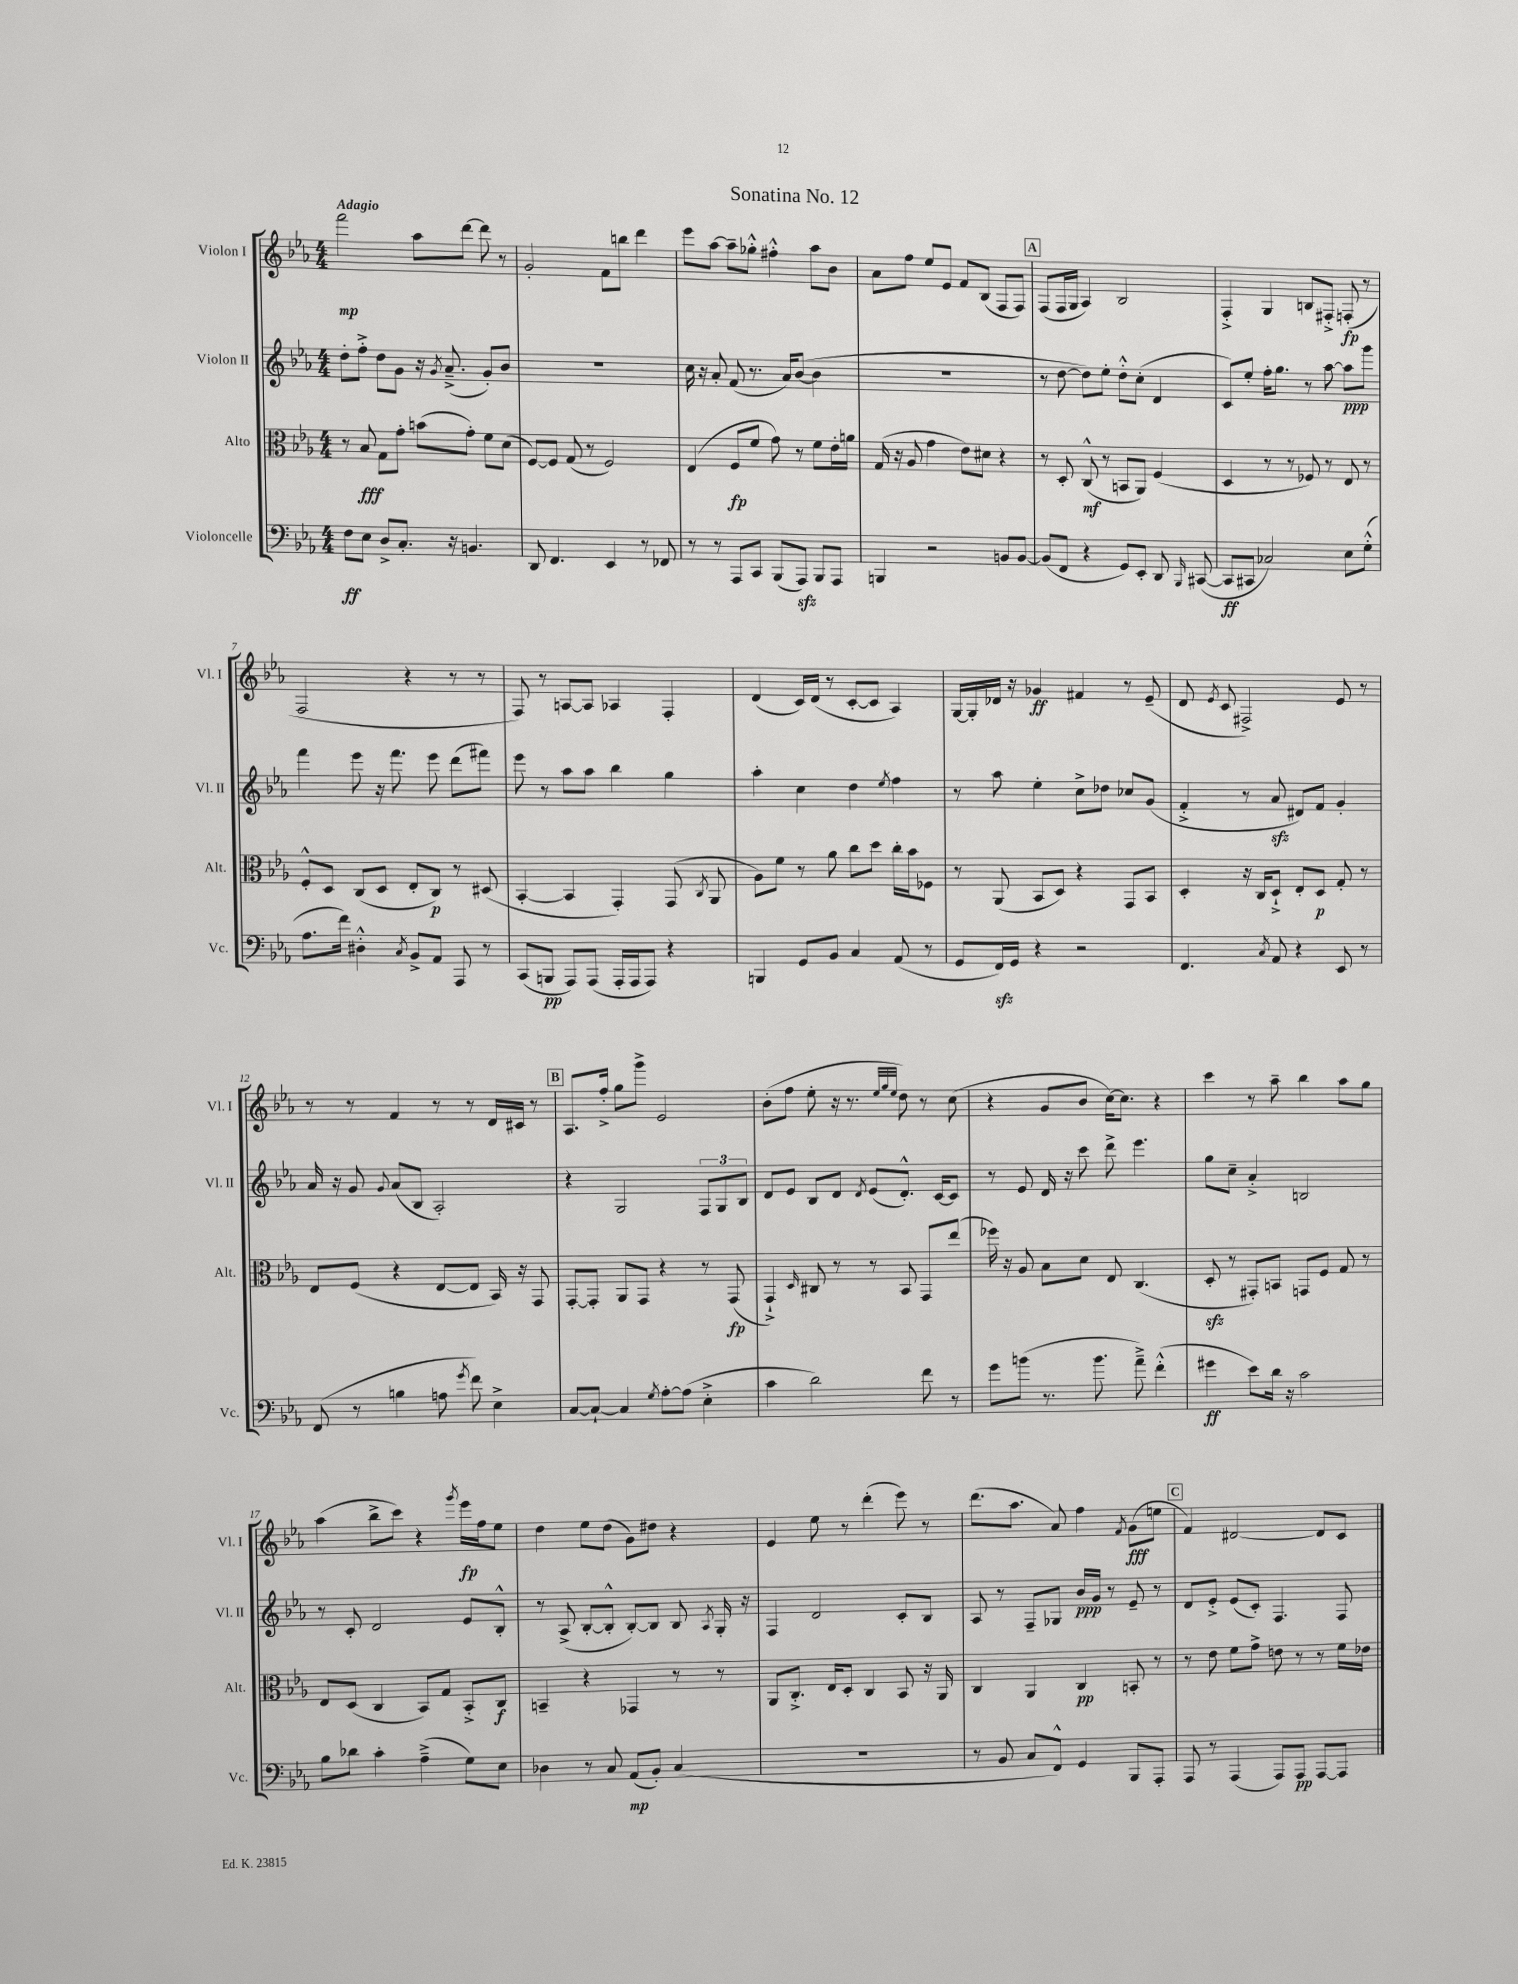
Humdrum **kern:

**kern	**kern	**kern	**kern
*staff4	*staff3	*staff2	*staff1
*clefF4	*clefC3	*clefG2	*clefG2
*k[b-e-a-]	*k[b-e-a-]	*k[b-e-a-]	*k[b-e-a-]
*M4/4	*M4/4	*M4/4	*M4/4
8F	8r	8dd'	2fff
8E-	8B-	8ff'^	.
8D^	8G	8dd	.
8.C'	8g'	8g	.
.	(8b	16r	8aa-
.	.	8qg	.
16r	.	(8.a-~^	.
4.BB	8g')	.	[8ddd
.	8f	8g')	8ddd]
.	(8d	8b-	8r
=	=	=	=
8DD	[8F)	1r	2g'
4.FF	8F]	.	.
.	(8G	.	.
.	8r	.	.
4EE-	2F)	.	8f
.	.	.	8bb
8r	.	.	4ddd
8FF-	.	.	.
=	=	=	=
8r	(4E-	16cc	8eee-
.	.	16r	.
8r	.	8a-'	[8aa-
8AAA-	8F	(8f	8aa-~]
8CC	8f	8.r	8gg-'^^
(8BBB-	8g)	.	4ff#'^^
.	.	16a-)	.
8AAA-)	8r	([8b-	.
8BBB-	8f	4b-]	8aa-
8AAA-	16e-'	.	8b-
.	16a	.	.
=	=	=	=
4BBB	(16G	1r	8a-
.	16r	.	.
.	8A-	.	8ff
2r	4g	.	8ee-
.	.	.	8e-
.	8e-)	.	8f
.	8d#	.	(8B-
8BB	4r	.	8F
[8BB	.	.	8F)
=	=	=	=
(8BB]	8r	8r	(8F
8FF	8D'	[8dd	16F
.	.	.	16G
4r	(8C^^	8dd])	4A-)
.	8r	8ee-'	.
8GG)	8BB	8dd'^^	2B-
8EE-'	8AA-)	(8cc'	.
8DD	(4F	4d	.
16qqBBB-	.	.	.
([8CC#	.	.	.
=	=	=	=
8CC#]	4D	8c)	4F'^
8CC#	.	8ee-'	.
2C-)	8r	16ff'	4G
.	.	8.gg	.
.	8r	.	.
.	8F-)	8r	8B
.	8r	[8aa-	8F#'^
8E-	8E-	8aa-]	(8F'
(8G'^^	8r	8ggg	8r
=	=	=	=
8.A-	8F'^^	4fff	2F
.	8D	.	.
16f)	.	.	.
4D#'^^	(8C	8eee-	.
.	8D	16r	.
.	.	8.fff	.
8qC	.	.	.
8BB-^	8E-'	.	4r
8AA-	8C)	8eee-	.
8AAA-	8r	(8ddd	8r
8r	(8D#	8fff#)	8r
=	=	=	=
(8CC	[4BB-'	8eee-	8F)
8BBB	.	8r	8r
8AAA-)	4BB-]	8aa-	[8A
(8AAA-	.	8aa-	8A]
16AAA-'	4GG')	4bb-	4A-
16AAA-	.	.	.
8AAA-)	.	.	.
4r	(8GG	4gg	4F'
.	8qC	.	.
.	8AA-	.	.
=	=	=	=
4BBB	8A-)	4aa-'	(4d
.	8f	.	.
8GG	8r	4cc	16c)
.	.	.	(16d
8BB-	8a-	.	8r
4C	8cc	4dd	[8c'
.	8dd	.	8c]
.	.	8qee-	.
(8AA-	16cc'	4ff	4A-)
.	16b-	.	.
8r	8F-	.	.
=	=	=	=
8GG	8r	8r	[16G
.	.	.	16G']
16FF)	(8AA-	8aa-	16d-
16GG	.	.	16r
4r	8BB-	4ee-'	4g-
.	8D)	.	.
2r	4r	8cc^	4f#
.	.	8dd-	.
.	8GG	8cc-	8r
.	8BB-	(8g	(8e-~
=	=	=	=
4.FF	4D'	4f'^	8d
.	.	.	8qe-
.	.	.	8c
.	16r	8r	2F#^)
.	16C	.	.
8qC	.	.	.
8AA-	8D`^	8a-	.
4r	8E-'	8d#)	.
.	8D	8f	.
8EE-	8G'	4g'	8e-
8r	8r	.	8r
=	=	=	=
(8FF	8E-	16a-	8r
.	.	16r	.
8r	(8F	8g	8r
.	.	8qqg	.
4B	4r	(8a-	4f
.	.	8B-	.
8A	[8E-	2A-')	8r
8qg	.	.	.
8f)	8E-]	.	8r
4E-^	16BB-)	.	16d
.	16r	.	16c#
.	8GG	.	8r
=	=	=	=
[8C	[8GG'	4r	8.A-
8C`_	8GG']	.	.
.	.	.	16ff'^
4C]	8AA-	2G	8gg
.	8GG	.	8ggg^
8qG	.	.	.
[8A-'	4r	.	2e-
(8A-]	.	.	.
4E-'^	8r	12F	.
.	.	12G	.
.	(8GG	.	.
.	.	12B-	.
=	=	=	=
4c	4GG`^)	8d	(8b-'
.	.	8e-	8ff
.	16qqD	.	.
2d)	8C#	8B-	8ee-'
.	8r	8d	16r
.	.	.	8.r
.	.	8qd	.
.	8r	(8e-	.
.	.	.	32qqee-
.	.	.	32qqgg
.	.	.	32qqee-
.	8BB-	8.d'^^)	8dd)
8f	8GG	.	8r
.	.	[16c	.
8r	(8ee-	8c]	(8cc
=	=	=	=
8g	16ff-)	8r	4r
.	16r	.	.
(8b	8A-	8e-	.
8.r	8B-	16d	8g
.	.	16r	.
.	8d	8ccc	8b-
8.b	.	.	.
.	8E-	8ddd^	[16cc)
.	.	.	8.cc]
8a-~^)	(4.C	4.eee-	.
(4f'^^	.	.	4r
=	=	=	=
4g#	8D'	8gg	4ccc
.	8r	8cc~	.
8e-)	8GG#')	4a-'^	8r
16d	8BB	.	8aa-~
16r	.	.	.
2c	8GG	2B	4bb-
.	8F	.	.
.	8G	.	8aa-
.	8r	.	8gg
=	=	=	=
8B-	8E-	8r	(4aa-
8d-	(8D	8c'	.
4c'	4C	2d	8bb-^
.	.	.	8ccc)
(4A-~^	8BB-)	.	4r
.	8G	.	.
.	.	.	8qggg
8G)	8BB-'^	8e-	16eee-
.	.	.	16ff
8E-	8C	8B-'^^	8ee-
=	=	=	=
4D-	4BB~	8r	4dd
.	.	(8A-^	.
8r	4r	[8B-'	8ee-
8C	.	8B-'^^]	(8dd
(8AA-	4GG-	[8B-')	8g)
8BB-')	.	8B-]	8dd#
(4C	8r	8B-	4r
.	.	8qA-	.
.	8r	16G'	.
.	.	16r	.
=	=	=	=
1r	8AA-	4F	4e-
.	8.C'^	.	.
.	.	2d	8ee-
.	16E-	.	.
.	8D'	.	8r
.	4C	.	(4ddd'
.	8BB-	8c'	8eee-)
.	16r	8B-	8r
.	16AA-	.	.
=	=	=	=
8r	4C	8A-	(8.ddd
8BB-	.	8r	.
.	.	.	8.aa-
8C	4AA-	8F~	.
8FF^^)	.	8G-	8a-)
4GG	4C	16b-	4ff
.	.	16g	.
.	.	8r	.
.	.	.	8qf
8BBB-	8BB'	8e-~	(8g
8AAA-'	8r	8r	8ee
=	=	=	=
8AAA-	8r	8d	4f)
8r	8e-	8e-'^	.
(4AAA-	8f	(8e-	[2d#
.	8g^	8c')	.
8AAA-)	8e	4.F	.
8AAA-	8r	.	.
[8AAA-	8r	.	8d#]
8AAA-]	16f	8F	8c
.	16e-	.	.
==	==	==	==
*-	*-	*-	*-
